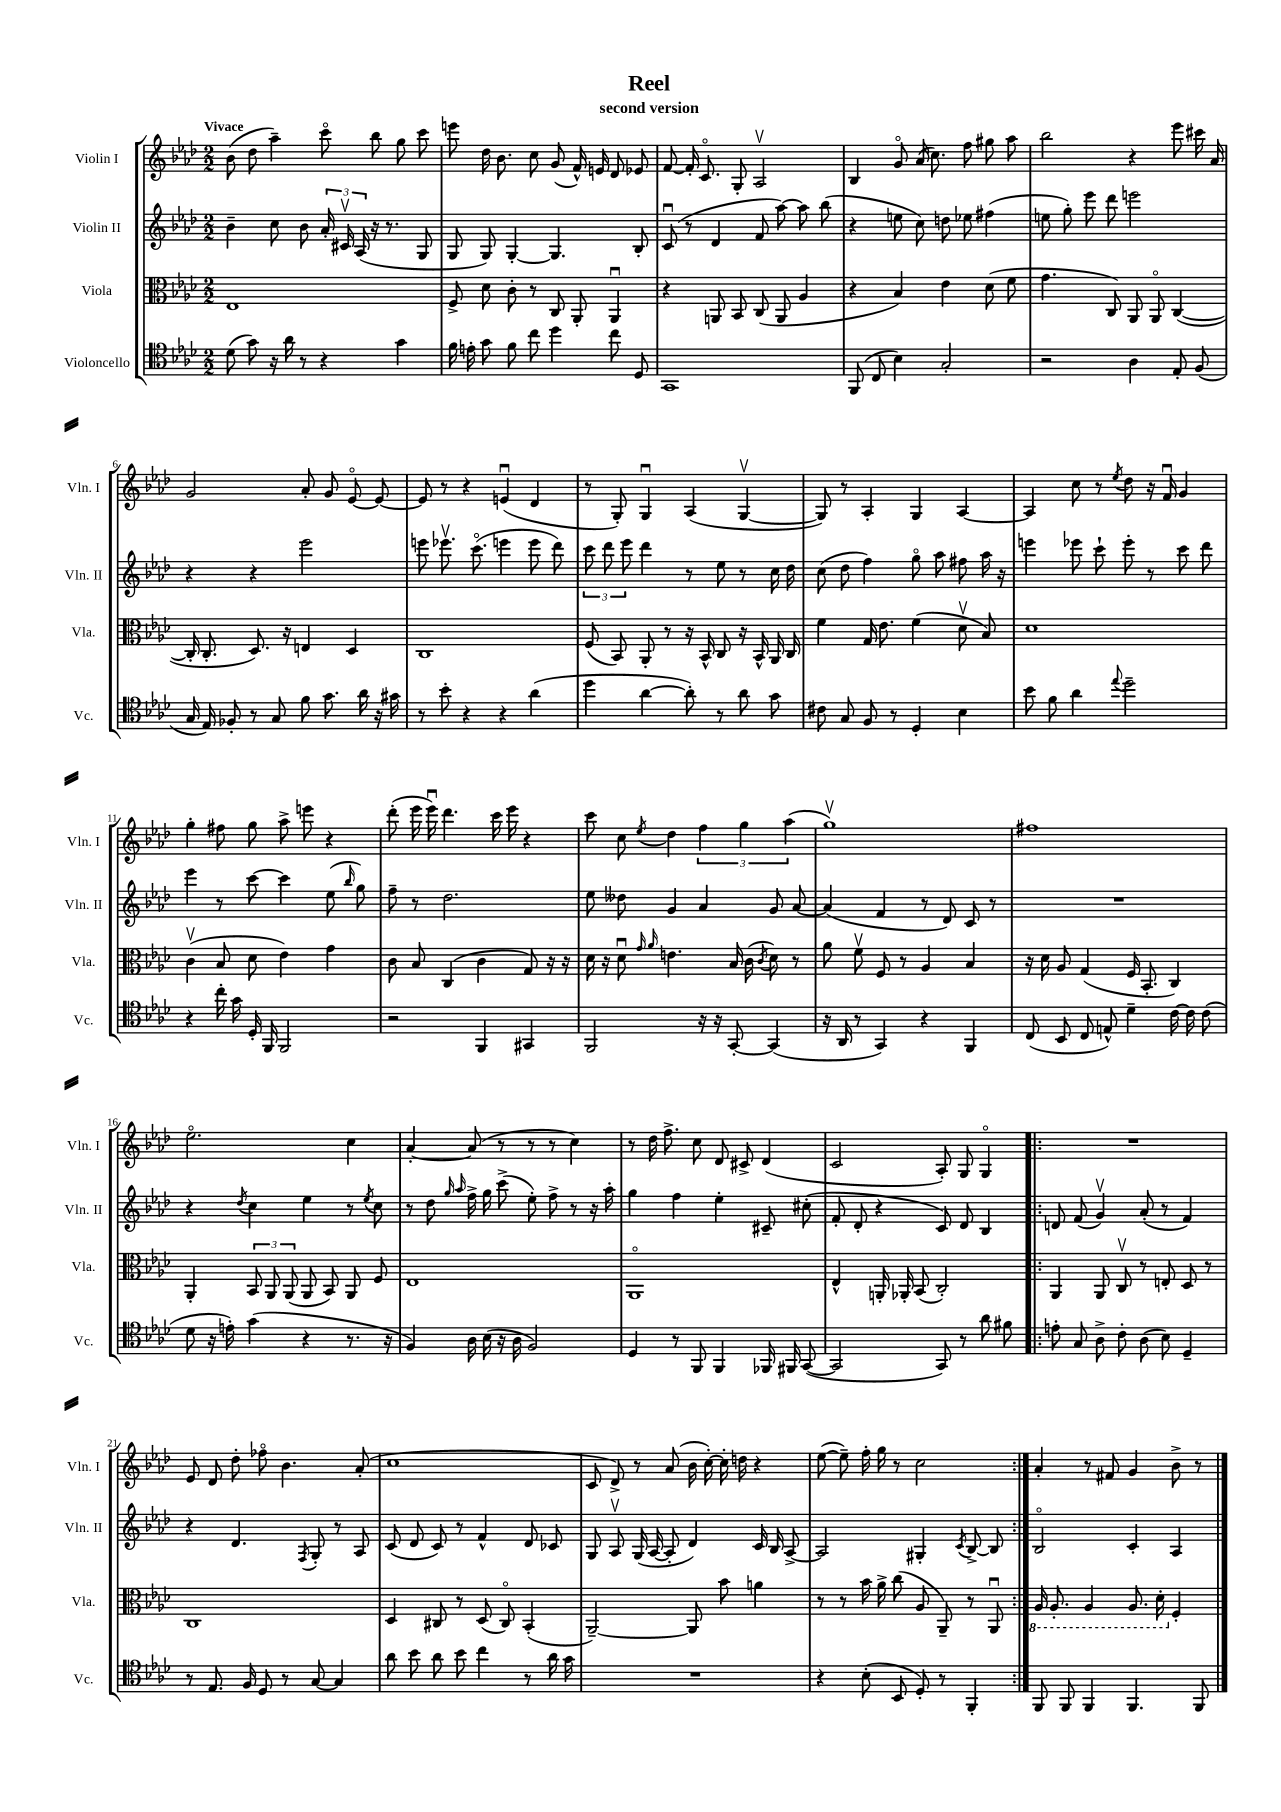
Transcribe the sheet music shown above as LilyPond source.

\header { title = "Reel" subtitle = "second version" }
<<
\new StaffGroup <<
\new Staff = "s0" \with { instrumentName = "Violin I" shortInstrumentName = "Vln. I" } {
    \clef treble \key aes \major \numericTimeSignature \time 2/2 \tempo "Vivace"
    \autoBeamOff bes'8( des''8 aes''4--) c'''8\flageolet bes''8 g''8 c'''8 |
    e'''8 des''16 bes'8. c''8 g'8( f'16-^) e'16 des'8 ees'8 |
    f'8~ f'16-. c'8.\flageolet g8-. aes2\upbow |
    bes4 g'8\flageolet aes'16( c''8.) f''8 gis''8 aes''8 |
    bes''2 r4 ees'''8 cis'''16 aes'16 |
    g'2 aes'8-. g'8 ees'8~\flageolet ees'8~ |
    ees'8 r8 r4 e'4\downbow( des'4 |
    r8 g8-.) g4\downbow aes4( g4~\upbow |
    g8) r8 aes4-. g4 aes4~ |
    aes4 c''8 r8 \acciaccatura { ees''8 } des''8 r16 f'16\downbow g'4 |
    g''4-. fis''8 g''8 aes''8-> e'''8 r4 |
    des'''8-.( ees'''16 ees'''16\downbow) des'''4. c'''16 ees'''16 r4 |
    c'''8 c''8 \acciaccatura { ees''8 } des''4 \tuplet 3/2 { f''4 g''4 aes''4( } |
    g''1\upbow) |
    fis''1 |
    ees''2.\flageolet c''4 |
    aes'4~-. aes'8( r8 r8 r8 c''4) |
    r8 des''16 f''8.-> c''8 des'8 cis'8-> des'4( |
    c'2 aes8-.) g8 g4\flageolet |
    \repeat volta 2 { R1 |
    ees'8 des'8 des''8-. fes''8\flageolet bes'4. aes'8-.( |
    c''1 |
    c'8 des'8->) r8 aes'8( bes'16 c''16~-.) c''16-. d''16 r4 |
    ees''8~( ees''8--) f''16-. g''16 r8 c''2 | }
    aes'4-. r8 fis'8 g'4 bes'8-> r8 \bar "|." |
}
\new Staff = "s1" \with { instrumentName = "Violin II" shortInstrumentName = "Vln. II" } {
    \clef treble \key aes \major \numericTimeSignature \time 2/2
    \autoBeamOff bes'4-- c''8 bes'8 \tuplet 3/2 { aes'16-. cis'16\upbow aes16( } r16 r8. g8 |
    g8 g8) g4~-. g4. bes8-. |
    c'8\downbow( r8 des'4 f'8 aes''8~) aes''8 bes''8( |
    r4 e''8 c''8) d''8 ees''8 fis''4( |
    e''8 g''8-.) ees'''8 des'''8 e'''2 |
    r4 r4 ees'''2 |
    e'''8 ees'''8.\upbow c'''8.\flageolet( e'''4 e'''8 des'''8) |
    \tuplet 3/2 { c'''8 des'''8 ees'''8 } des'''4 r8 ees''8 r8 c''16 des''16 |
    c''8( des''8 f''4) g''8\flageolet aes''8 fis''8 aes''16 r16 |
    e'''4 ees'''8 c'''8-! ees'''8-. r8 c'''8 des'''8 |
    ees'''4 r8 c'''8~ c'''4 ees''8( \grace { bes''16 } g''8) |
    f''8-- r8 des''2. |
    ees''8 deses''8 g'4 aes'4 g'8 aes'8~ |
    aes'4( f'4 r8 des'8) c'8 r8 |
    R1 |
    r4 \acciaccatura { des''8 } c''4 ees''4 r8 \acciaccatura { ees''8 } c''8 |
    r8 des''8 \grace { g''16 aes''16 } f''16-> g''16 c'''8->( ees''8-.) f''8-> r8 r16 aes''16-. |
    g''4 f''4 ees''4-. cis'8-- cis''8-.( |
    f'8-. des'8-. r4 c'8) des'8 bes4 |
    \repeat volta 2 { d'8 f'8( g'4\upbow) aes'8-.( r8 f'4) |
    r4 des'4. \acciaccatura { f8 } g8-. r8 aes8 |
    c'8( des'8 c'8) r8 f'4-^ des'8 ces'8 |
    g8 aes8\upbow g16( aes16~ aes8-. des'4) c'16 bes16 aes8~-> |
    aes2 gis4-. \acciaccatura { c'8 } bes8~-> bes8 | }
    bes2\flageolet c'4-. aes4 \bar "|." |
}
\new Staff = "s2" \with { instrumentName = "Viola" shortInstrumentName = "Vla." } {
    \clef alto \key aes \major \numericTimeSignature \time 2/2
    \autoBeamOff ees1 |
    f8-> des'8 c'8-. r8 c8 aes,8-. aes,4\downbow |
    r4 a,8 bes,8 c8( a,8 aes4 |
    r4 bes4) ees'4 des'8( f'8 |
    g'4. c8) aes,8 aes,8\flageolet c4~( |
    c16-. c8.-. des8.) r16 e4 des4 |
    c1 |
    f8( bes,8) aes,8-. r8 r16 bes,16-^ c8 r16 bes,16-^ aes,16 c16 |
    f'4 g16 ees'8. f'4( des'8\upbow bes8) |
    des'1 |
    c'4\upbow( bes8 des'8 ees'4) g'4 |
    c'8 bes8 c4( c'4 g8) r16 r16 |
    des'16 r16 des'8\downbow \grace { g'16 aes'16 } e'4. bes16 c'16( \acciaccatura { c'8 } des'8) r8 |
    aes'8 f'8\upbow f8 r8 aes4 bes4 |
    r16 des'16 aes8 g4( f16 bes,8.-. c4) |
    aes,4-. \tuplet 3/2 { bes,8 aes,8 aes,8( } aes,8 bes,8) aes,8 f8 |
    ees1 |
    aes,1\flageolet |
    ees4-^ a,16-. aes,16-. bes,8( c2-.) |
    \repeat volta 2 { aes,4 aes,8 c8\upbow r8 e8-. des8 r8 |
    c1 |
    des4 cis8 r8 des8( cis8\flageolet) bes,4-.( |
    aes,2~--) aes,8 bes'8 a'4 |
    r8 r8 bes'16 aes'16-> c''8( aes8 aes,8--) r8 aes,8\downbow | }
    \ottava #-1 aes,16 aes,8.-. aes,4 aes,8. des16-. \ottava #0 f4-. \bar "|." |
}
\new Staff = "s3" \with { instrumentName = "Violoncello" shortInstrumentName = "Vc." } {
    \clef tenor \key aes \major \numericTimeSignature \time 2/2
    \autoBeamOff des'8( g'8) r16 aes'16 r8 r4 g'4 |
    f'16 e'16-. g'8 f'8 c''8 des''4 c''8 des8 |
    g,1 |
    f,8( c8 bes4) g2-. |
    r2 aes4 ees8-. f8( |
    g16 ees16) fes8-. r8 g8 f'8 g'8. aes'16 r16 gis'16 |
    r8 bes'8-. r4 r4 aes'4( |
    des''4 aes'4~ aes'8-.) r8 aes'8 g'8 |
    cis'8 g8 f8 r8 des4-. bes4 |
    bes'8 f'8 aes'4 \appoggiatura { ees''8 } des''2-- |
    r4 c''16-. g'16 des16-. f,16 f,2 |
    r2 f,4 gis,4 |
    f,2 r16 r16 g,8~-. g,4( |
    r16 aes,16 r8 g,4) r4 f,4 |
    c8( bes,8 c8 e8-^) des'4-- c'16~ c'16 c'8( |
    des'8 r16 e'16-.) g'4( r4 r8. r16 |
    f4) aes16 bes16( r16 aes16 f2) |
    des4 r8 f,8 f,4 fes,16 fis,16 g,8~( |
    g,2 g,8) r8 aes'8 fis'8 |
    \repeat volta 2 { e'8-. g8 aes8-> c'8-. aes8( bes8) des4-- |
    r8 ees8. f16 des8 r8 g8~ g4 |
    aes'8 bes'8 aes'8 bes'8 c''4 r8 aes'16 g'16 |
    R1 |
    r4 bes8-.( bes,8 des8-.) r8 f,4-. | }
    f,8 f,8 f,4 f,4. f,8 \bar "|." |
}
>>
>>
